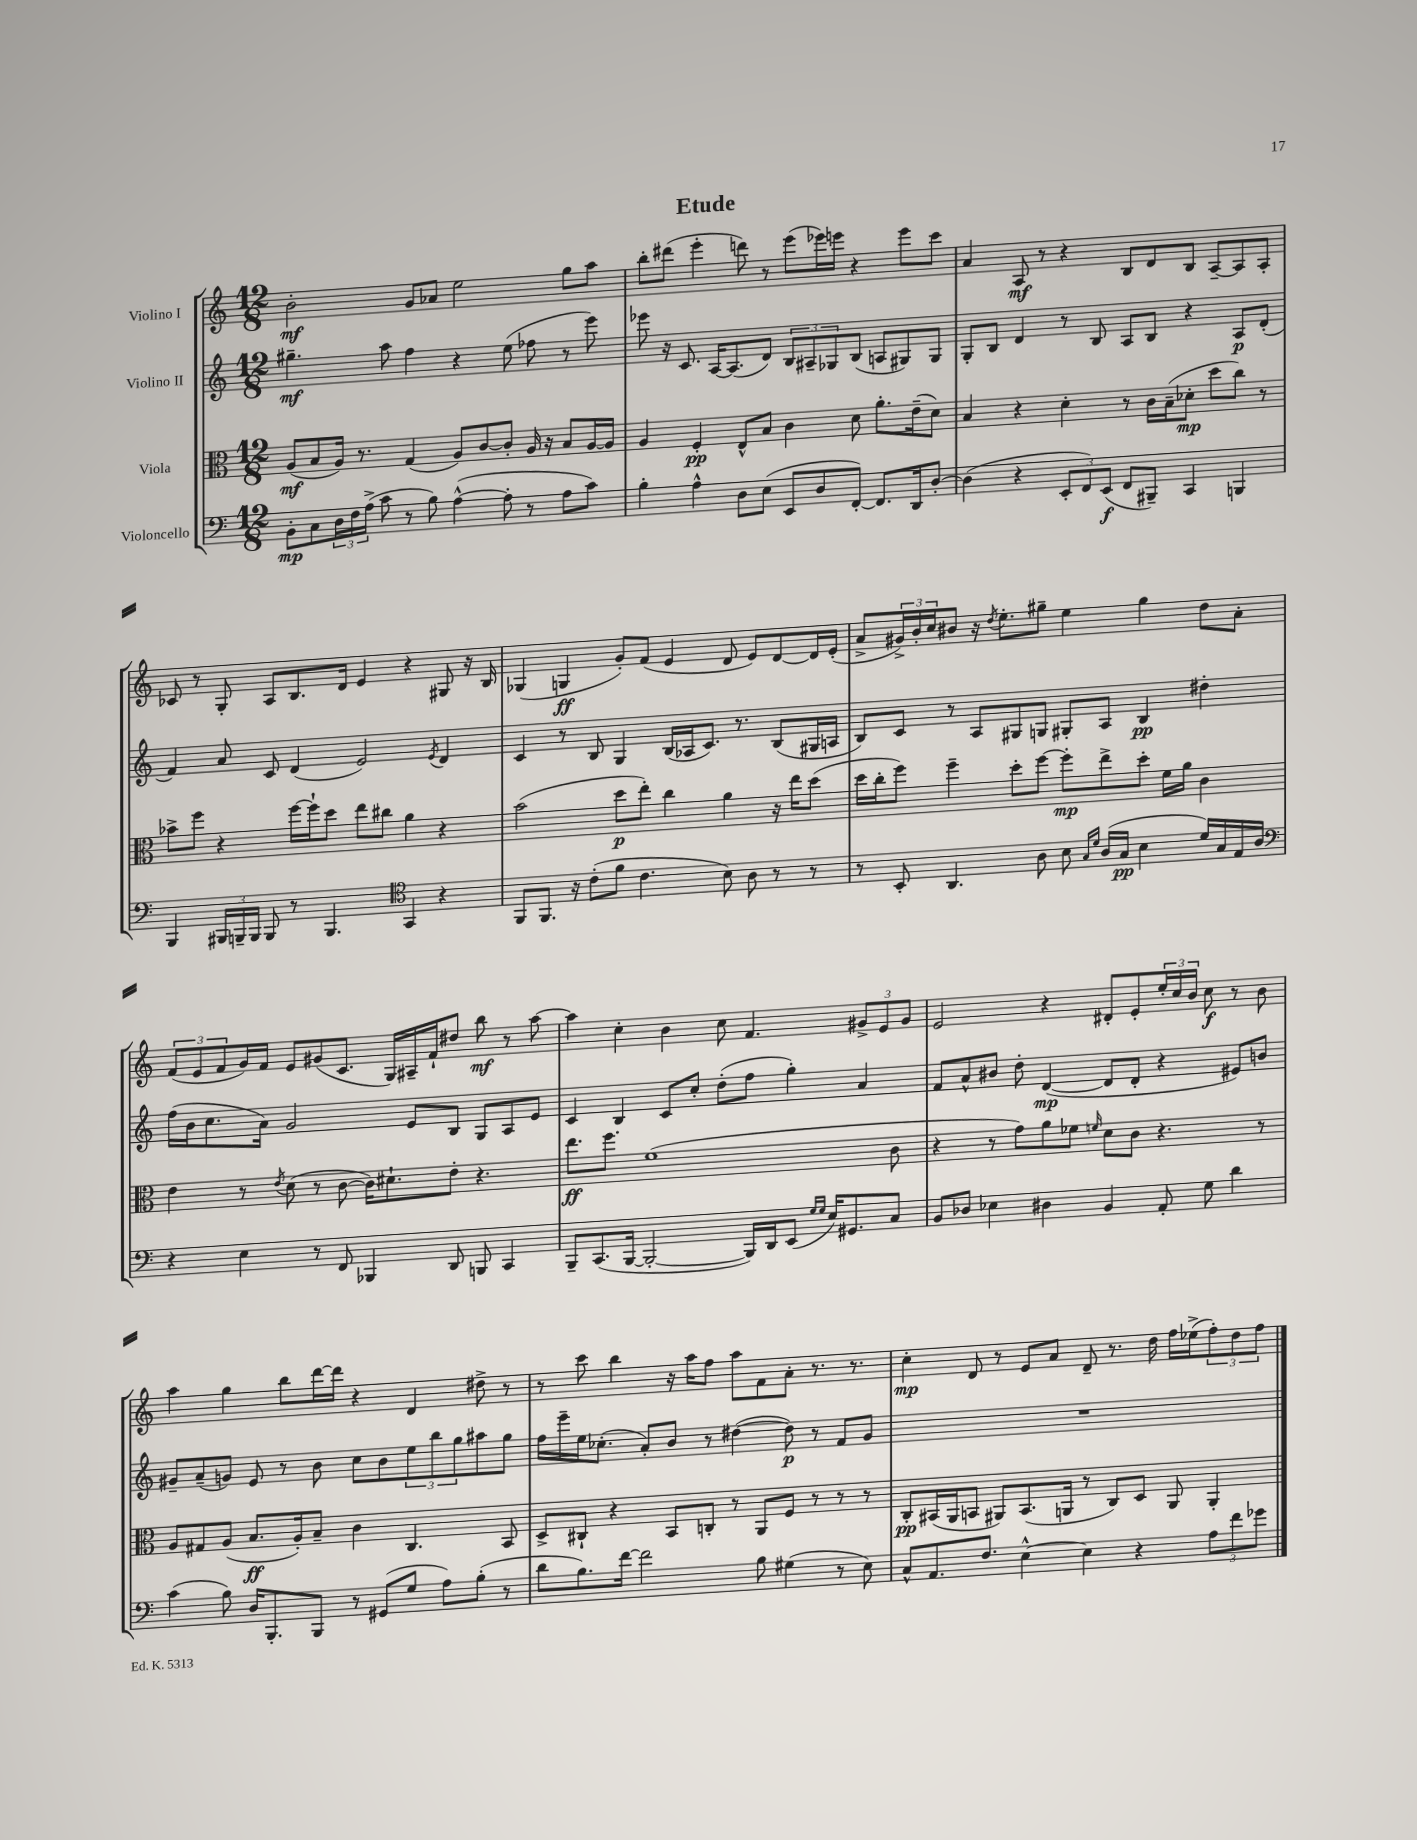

**kern	**dynam	**kern	**dynam	**kern	**dynam	**kern	**dynam
*part4	*part4	*part3	*part3	*part2	*part2	*part1	*part1
*staff4	*staff4	*staff3	*staff3	*staff2	*staff2	*staff1	*staff1
*I"Violoncello	*	*I"Viola	*	*I"Violino II	*	*I"Violino I	*
*clefF4	*	*clefC3	*	*clefG2	*	*clefG2	*
*k[]	*	*k[]	*	*k[]	*	*k[]	*
*M12/8	*	*M12/8	*	*M12/8	*	*M12/8	*
=1	=1	=1	=1	=1	=1	=1	=1
8BB'\L	mp	(8A/L	mf	4.gg#X~\	mf	2b'\	mf
8C\	.	8B/	.	.	.	.	.
24D\L	.	16A/Jk)	.	.	.	.	.
24F\	.	.	.	.	.	.	.
.	.	8.r	.	.	.	.	.
(24A^\JJ	.	.	.	.	.	.	.
8c\	.	.	.	8aa\	.	.	.
8r	.	(4G/	.	4ff\	.	8g/L	.
8B\)	.	.	.	.	.	8a-X/J	.
([4A^^\	.	8A/L)	.	4r	.	2ee\	.
.	.	[8c/	.	.	.	.	.
8A'\]	.	8c'/J]	.	(8ee\	.	.	.
8r	.	16A/	.	8ff-X\	.	.	.
.	.	16r	.	.	.	.	.
8A\L	.	8B/L	.	8r	.	8gg\L	.
8c\J)	.	[16A/L	.	8eee\)	.	8aa\J	.
.	.	16A/JJ]	.	.	.	.	.
=2	=2	=2	=2	=2	=2	=2	=2
4B'\	.	4A/	.	8eee-X\	.	8bb'\L	.
.	.	.	.	16r	.	(8ddd#X\J	.
.	.	.	.	8.c/	.	.	.
4A^^\	.	4F'/	pp	.	.	4eee'\	.
.	.	.	.	[16A/KL	.	.	.
.	.	.	.	(8.A/]	.	.	.
8D\L	.	8E^^/L	.	.	.	8dddn\)	.
(8E\J	.	8B/J	.	8d/J)	.	8r	.
8EE/L	.	4c\	.	12B/L	.	(8eee\L	.
.	.	.	.	12A#X~/	.	.	.
8D/	.	.	.	.	.	16eee-X\L)	.
.	.	.	.	12G-X/	.	.	.
.	.	.	.	.	.	16eeen\JJ	.
[8FF'/J)	.	8d\	.	(8B/J	.	4r	.
8.FF/L]	.	8.a'\L	.	8An/L	.	.	.
.	.	.	.	8G#X/)	.	8eee\L	.
16DD/k	.	(16e~\k	.	.	.	.	.
[8D'/J	.	8d\J)	.	8G#/J	.	8ccc\J	.
=3	=3	=3	=3	=3	=3	=3	=3
(4D\]	.	4B/	.	8G'/L	.	4a/	.
.	.	.	.	8B/J	.	.	.
4r	.	4r	.	4d/	.	8A/	mf
.	.	.	.	.	.	8r	.
12EE'/L	.	4d'\	.	8r	.	4r	.
12FF/)	.	.	.	.	.	.	.
.	.	.	.	8B/	.	.	.
(12EE/J	f	.	.	.	.	.	.
8FF/L	.	8r	.	8A/L	.	8B/L	.
8BBB#X~/J)	.	16c\LL	.	8B/J	.	8d/	.
.	.	(16B~\J	.	.	.	.	.
4CC/	.	8d-X'\J	mp	4r	.	8B/J	.
.	.	8dd\L	.	.	.	[8A~/L	.
4BBBn/	.	8cc\J)	.	8A/L	p	8A/]	.
.	.	8r	.	(8d'/J	.	8A'/J	.
!!LO:LB:g=z
=4	=4	=4	=4	=4	=4	=4	=4
4BBB/	.	8b-X^\L	.	4f/)	.	8c-X/	.
.	.	8ff\J	.	.	.	8r	.
24BBB#X/LL	.	4r	.	8a/	.	8G'/	.
24BBBn~/	.	.	.	.	.	.	.
24BBB/JJ	.	.	.	.	.	.	.
8BBB/	.	.	.	8c/	.	8A/L	.
8r	.	[16ff\LL	.	(4d/	.	8.B/	.
.	.	16ff`\J]	.	.	.	.	.
4.BBB/	.	8dd\J	.	.	.	.	.
.	.	.	.	.	.	16d/Jk	.
.	.	8ee\L	.	2e/)	.	4e/	.
.	.	8cc#X\J	.	.	.	.	.
*clefC4	*	*	*	*	*	*	*
4GG/	.	4a\	.	.	.	4r	.
.	.	.	.	8qe/	.	.	.
4r	.	4r	.	4d/	.	8G#X/	.
.	.	.	.	.	.	16r	.
.	.	.	.	.	.	16B/	.
=5	=5	=5	=5	=5	=5	=5	=5
8FF/L	.	(2b\	.	4c/	.	(4G-X/	.
8.FF/J	.	.	.	.	.	.	.
.	.	.	.	8r	.	4Gn/	ff
16r	.	.	.	.	.	.	.
(8c'\L	.	.	.	8B/	.	.	.
8f\J	.	8dd\L	p	4G/	.	8g'/L)	.
4.c\	.	8ee'\J)	.	.	.	(8f/J	.
.	.	4cc\	.	(16B/LL	.	4e/	.
.	.	.	.	16A-X/J	.	.	.
.	.	.	.	8.c/J)	.	.	.
8B\)	.	4a\	.	.	.	8d/	.
.	.	.	.	8.r	.	.	.
8A\	.	.	.	.	.	8e/L)	.
8r	.	16r	.	(8B/L	.	[8d/	.
.	.	16ee\KL	.	.	.	.	.
8r	.	(8dd\J	.	16G#X/L	.	16d/L]	.
.	.	.	.	16An/JJ	.	(16e'/JJ	.
=6	=6	=6	=6	=6	=6	=6	=6
8r	.	16dd\LL	.	8B/L)	.	8a^/L	.
.	.	16cc'\J	.	.	.	.	.
8BB'/	.	8ff\J)	.	8c/J	.	24g#X^/L)	.
.	.	.	.	.	.	24b'/	.
.	.	.	.	.	.	24cc/J	.
4.AA/	.	4ff~\	.	8r	.	8b#X/J	.
.	.	.	.	8A/L	.	16r	.
.	.	.	.	.	.	8qdd/	.
.	.	.	.	.	.	8.ee'\L	.
.	.	8dd'\L	.	8G#X/	.	.	.
8A\	.	[8ff\J	.	8Gn/J	.	8gg#X~\J	.
8B\	.	8ff'\L]	mp	8G#X'/L	.	4ee\	.
16qqG/LL	.	.	.	.	.	.	.
16qqd/JJ	.	.	.	.	.	.	.
(16A/LL	.	8ee^\	.	8A/J	.	.	.
16G/JJ	pp	.	.	.	.	.	.
4B\	.	8dd'\J	.	4B/	pp	4gg#\	.
.	.	16f\LL	.	.	.	.	.
.	.	16a\JJ	.	.	.	.	.
16d/LL)	.	4c\	.	4dd#X'\	.	8dd\L	.
16G/	.	.	.	.	.	.	.
16E/	.	.	.	.	.	8a'\J	.
16A/JJ	.	.	.	.	.	.	.
!!LO:LB:g=z
=7	=7	=7	=7	=7	=7	=7	=7
*clefF4	*	*	*	*	*	*	*
4r	.	4e\	.	(16ff\LL	.	(12f/L	.
.	.	.	.	16b\J	.	.	.
.	.	.	.	.	.	12e/	.
.	.	.	.	8.cc\	.	.	.
.	.	.	.	.	.	12f/	.
4E\	.	8r	.	.	.	16g/L)	.
.	.	.	.	16a\Jk)	.	16f/JJ	.
.	.	8qe/	.	.	.	.	.
.	.	(8d\	.	2g/	.	8e/L	.
8r	.	8r	.	.	.	(8g#X/	.
8FF/	.	[8c\	.	.	.	8.c/J	.
4BBB-X/	.	16c\KL])	.	.	.	.	.
.	.	8.d#X`\	.	.	.	16G/LL)	.
.	.	.	.	8e/L	.	16A#X~/	.
.	.	.	.	.	.	16f`/J	.
8DD/	.	8e'\J	.	8B/J	.	8dd#X/J	.
8BBBn/	.	4.r	.	8G/L	.	8bb\	mf
4CC/	.	.	.	8A/	.	8r	.
.	.	.	.	8e/J	.	[8aa\	.
=8	=8	=8	=8	=8	=8	=8	=8
8BBB~/L	.	8.ee\L	ff	4c/	.	4aa\]	.
(8.CC/	.	.	.	.	.	.	.
.	.	8.ff\J	.	.	.	.	.
.	.	.	.	4B/	.	4cc'\	.
[16BBB/Jk	.	.	.	.	.	.	.
2BBB'/_	.	(1f	.	.	.	.	.
.	.	.	.	8c/L	.	4b\	.
.	.	.	.	8cc'/J	.	.	.
.	.	.	.	(8dd'\L	.	8cc\	.
16BBB/LL])	.	.	.	8ff\J	.	4.f/	.
16DD/J	.	.	.	.	.	.	.
(8EE/J	.	.	.	4gg'\)	.	.	.
16qqG/LL	.	.	.	.	.	.	.
16qqG/JJ	.	.	.	.	.	.	.
16E/KL)	.	.	.	.	.	.	.
8.GG#X/	.	.	.	.	.	.	.
.	.	.	.	4a/	.	12g#X^/L	.
.	.	.	.	.	.	12e/	.
8C/J	.	8c\	.	.	.	.	.
.	.	.	.	.	.	12g#/J	.
=9	=9	=9	=9	=9	=9	=9	=9
8BB/L	.	4r	.	8f/L	.	2e/	.
8D-X/J	.	.	.	8a^^/	.	.	.
4E-X\	.	8r	.	8b#X/J	.	.	.
.	.	8g\L)	.	8dd'\	.	.	.
4D#X\	.	8a\	.	([4d/	mp	4r	.
.	.	8f-X\J	.	.	.	.	.
.	.	16qqfn/	.	.	.	.	.
4BB/	.	8d\L	.	8d/L]	.	8d#X'/L	.
.	.	8c\J	.	8d'/J	.	8e'/	.
8AA'/	.	4.r	.	4r	.	24ee'/L	.
.	.	.	.	.	.	24cc/	.
.	.	.	.	.	.	24b/JJ	.
8G\	.	.	.	.	.	8cc\	f
4d\	.	.	.	8e#X/L)	.	8r	.
.	.	8r	.	8bn/J	.	8b\	.
!!LO:LB:g=z
=10	=10	=10	=10	=10	=10	=10	=10
(4c\	.	8A/L	.	8g#X~/L	.	4aa\	.
.	.	8G#X/	.	(8a~/	.	.	.
8B\)	.	(8A/J	.	8gn/J)	.	4gg\	.
16D/KL	.	8.B/L	ff	8e/	.	.	.
8.BBB'/	.	.	.	.	.	.	.
.	.	.	.	8r	.	8bb\L	.
.	.	16A'/k)	.	.	.	.	.
8BBB/J	.	8B~/J	.	8b\	.	[16ddd\L	.
.	.	.	.	.	.	16ddd\JJ]	.
8r	.	4c\	.	8cc\L	.	4r	.
(8GG#X/L	.	.	.	8b\	.	.	.
8G/J	.	4.C/	.	12ee\	.	4d/	.
.	.	.	.	12bb\	.	.	.
8A\L)	.	.	.	.	.	.	.
.	.	.	.	12gg\	.	.	.
(8B'\J	.	.	.	8aa#X\	.	8dd#X^\	.
8r	.	8BB/	.	8gg\J	.	8r	.
=11	=11	=11	=11	=11	=11	=11	=11
8d\L	.	8D^/L	.	16ff\LL	.	8r	.
.	.	.	.	16eee~\	.	.	.
8.B\)	.	8C#X`/J	.	16ee\J	.	8ccc\	.
.	.	.	.	(8.cc-X'\J	.	.	.
.	.	4r	.	.	.	4bb\	.
[16f\Jk	.	.	.	.	.	.	.
2f\]	.	.	.	8a'/L)	.	.	.
.	.	8BB/L	.	8b/J	.	16r	.
.	.	.	.	.	.	16aa\KL	.
.	.	8Cn'/J	.	8r	.	8ff\J	.
.	.	8r	.	([4dd#X\	.	8aa\L	.
8B\	.	8AA/L	.	.	.	8f\	.
(4G#X\	.	8F/J	.	8dd#\])	p	8a'\J	.
.	.	8r	.	8r	.	8.r	.
8r	.	8r	.	8f/L	.	.	.
.	.	.	.	.	.	8.r	.
8E\)	.	8r	.	8g/J	.	.	.
=12	=12	=12	=12	=12	=12	=12	=12
8C^^/L	.	8C'/L	pp	1.r	.	4cc'\	mp
8.AA/	.	(16BB#X/L	.	.	.	.	.
.	.	16AA/J	.	.	.	.	.
.	.	8BBn/J	.	.	.	8d/	.
8.F/J	.	.	.	.	.	.	.
.	.	8AA#X/L)	.	.	.	8r	.
[4E^^\	.	(8.BB/	.	.	.	8e/L	.
.	.	.	.	.	.	8a/J	.
.	.	16AAn/Jk	.	.	.	.	.
4E\]	.	8r	.	.	.	8d~/	.
.	.	8C/L)	.	.	.	8.r	.
4r	.	8D/J	.	.	.	.	.
.	.	.	.	.	.	16dd\	.
.	.	8AA/	.	.	.	16ff\LL	.
.	.	.	.	.	.	(16ee-X^\J	.
12A\L	.	4AA'/	.	.	.	12ff'\)	.
12f\	.	.	.	.	.	12dd\	.
12g-X\J	.	.	.	.	.	12ff\J	.
==	==	==	==	==	==	==	==
*-	*-	*-	*-	*-	*-	*-	*-
